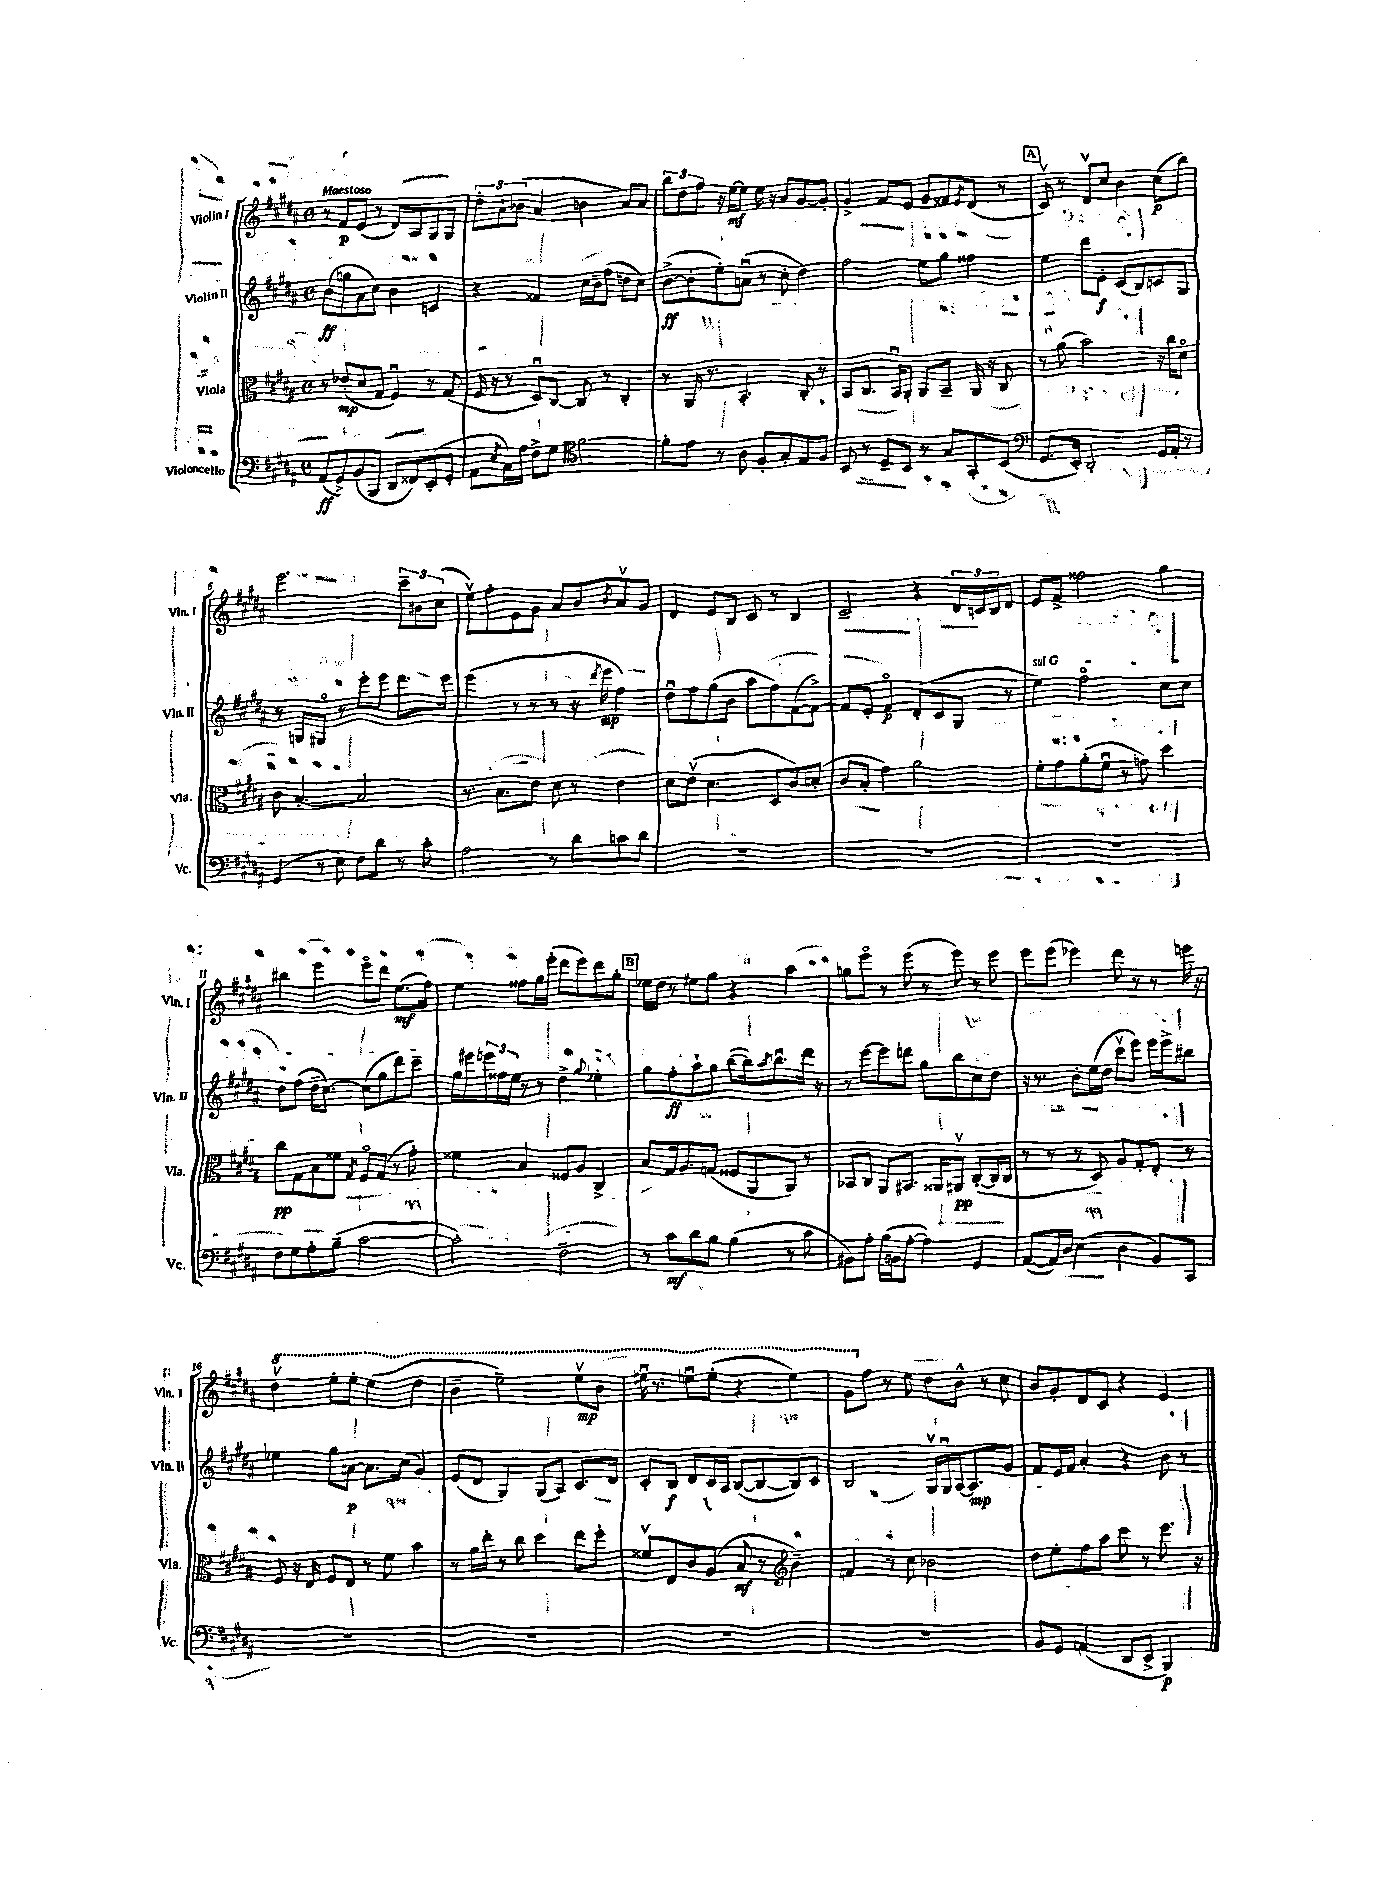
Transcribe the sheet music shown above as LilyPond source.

<<
\new StaffGroup <<
\new Staff = "s0" \with { instrumentName = "Violin I" shortInstrumentName = "Vln. I" } {
    \clef treble \key b \major \defaultTimeSignature \time 4/4 \tempo "Maestoso"
    r8 fis'8\p e'8( r8 dis'8) ais8 gis8 gis8 |
    \tuplet 3/2 { dis''8-. ais'8-! bes'8( } ais'4 b'4 ais'8) ais'8 |
    \tuplet 3/2 { b''8 dis''8 fis''8 } r16 e''16~\mf e''8 e''16 r16 ais'8 gis'8~ gis'8-. |
    gis'4-> fis'8 e'8 gis'8 fisis'8 \acciaccatura { e'8 } dis'8( r8 |
    \mark \markup { \box "A" } cis'8\upbow) r8 dis'8\upbow cis''8 b'4 cis''8\p( b''8) |
    e'''2. \tuplet 3/2 { cis'''8-- bis'8 cis''8( } |
    e''8\upbow) fis''8-. e'8 gis'8 ais'8 b'8 \acciaccatura { b'8 } ais'8\upbow gis'8 |
    dis'4 e'8 b8 cis'8 r8 b4 |
    cis'2-- r4 \tuplet 3/2 { dis'16 c'16 b16 } dis'8 |
    e'8 fis'8-> fisis''2 gis''4 |
    bis''4 e'''4 e'''8\flageolet dis'''8 e''8.\mf( fis''16) |
    e''4 fisis''8 gis''16 e'''16-.( dis'''8 e'''8) dis'''8 gis''8-. |
    \mark \markup { \box "B" } ees''16 dis''16 r8 eis''8 gis''8 r4 ais''4 |
    g''8 e'''8\flageolet r8 e'''8( r8 e'''8) r8 e'''8 |
    e'''8 e'''8( ees'''4) dis'''8 r8 r8 e'''16 r16 |
    \ottava #1 dis'''4\upbow e'''8-. e'''8-. e'''4( dis'''4 |
    b''4-- e'''2--) e'''8\upbow\mp b''8 |
    eis'''16\downbow r8. e'''8\downbow e'''8-.( r4 e'''4) |
    gis''8 \ottava #0 fis''8 r8 e''8 dis''8 b'8-^ r8 cis''8 |
    b'8 gis'8-. dis'8 cis'8 r4 e'4 \bar "|." |
}
\new Staff = "s1" \with { instrumentName = "Violin II" shortInstrumentName = "Vln. II" } {
    \clef treble \key b \major \defaultTimeSignature \time 4/4
    b'8\ff( g''8 ais'8 cis''8) b'4 c'4 |
    r4 fisis'4 cis''16 b'16-- fis''8( d''8 cis''8) |
    b'8~->\ff( b'8-. e''8-.) a'8\downbow( r8 cis''8-. dis''4) |
    fis''2 e''8 gis''8 fisis''4 |
    \mark \markup { \box "A" } e''4 dis'''8 e'8-.\f cis'8( b8) c'8 gis8 |
    r8 g8 gis8\flageolet r8 e'''8-. e'''8 dis'''8. e'''16 |
    e'''4( r8 r8 r8 r16 \acciaccatura { dis'''8 } e'''16\mp fis''4) |
    dis''8\downbow fis''8 gis''8( b'8 ais''8 fis''8) fis'8~( fis'8~->) |
    fis'8 e'8-. fis'4\flageolet\p dis'8-.( cis'8 gis8 r8 |
    \once \override TextSpanner.bound-details.left.text = \markup { \italic "sul G" } e''4\startTextSpan) fis''2\flageolet cis''8 cis''8 |
    dis''8 fis''8( dis''16-- cis''8.~) cis''8( gis''8 dis'''8) cis'''8--\stopTextSpan |
    gis''16 eis'''16 \tuplet 3/2 { e'''16 fisis''16 e''16 } r8 r8 dis''4-> \appoggiatura { gis''8 } ees''4-. |
    \mark \markup { \box "B" } gis''8 fis''8-.\ff ais''8-! gis''8 b''8~( b''16) \acciaccatura { ais''8 } b''8.\downbow dis'''16 r16 |
    r8 e'''8~ e'''8 d'''8 gis''8 b''8 cis''8 dis''8 |
    r16 r8. b'8-. e''16( dis''16 cis'''8\upbow e'''8) e'''16 e'''16-> bis''8 |
    ees''4 gis''8 a'8~\p a'8. cis''16( gis'4) |
    e'8( dis'8 gis4) gis8( ais8) cis'8. dis'16 |
    cis'8-. b8\f dis'8 cis'16 ais16 b8~( b8~ b8) cis'8 |
    b2 gis16\upbow gis16\downbow ais16~ ais8.\mp gis'8 |
    fis'8 e'16 fis'16 ais'4-. r4 b'8 r8 \bar "|." |
}
\new Staff = "s2" \with { instrumentName = "Viola" shortInstrumentName = "Vla." } {
    \clef alto \key b \major \defaultTimeSignature \time 4/4
    r8 ees'8-.\mp( dis'8 gis8 fis4\downbow) r8 gis8( |
    fis16 r16 r8 dis8\downbow) cis8~ cis8 r8 cis4-. |
    r8 ais,16 r8. b,4.-. cis8-. r8 |
    b,8 cis8. b,16\downbow ais,8-. ais,8 b,8-- ais,16 r16 cis8 |
    \mark \markup { \box "A" } r8 ais'8( b'2) r16 cis''16 dis'8\flageolet |
    cis'8 b4.~-. b2 |
    r8. b8. e'8 dis'8 r8 e'4 |
    dis'8 e'8\upbow( dis'4. dis8 cis'8) d'8-.( |
    cis'8 b8-. gis'4) ais'2 |
    fis'8-. gis'8 ais'8-.( fis'8\downbow r8 g'8) dis''4 |
    cis''8\pp gis8 b8 fisis'8 \acciaccatura { gis8 } fis8\flageolet gis8( r8 gis'8-.) |
    fisis'4 b4 fisis8 ais8 cis4-> |
    \mark \markup { \box "B" } b8 gis16 ais8. g8( fisis8 ais,8 ais,8) r8 |
    bes,8 cis8 ais,8 bis,8. aisis,16 ais,8\upbow\pp cis8~-.( cis16 cis16 |
    r8 r8 r8 dis8) ais8 gis8-. e8-. r8 |
    fis8 r16 e16 fis8 e8 r8 fis'8 b'4 |
    r8 ais'16 e''16-. r8 cis''8 dis''4 e''8 fis''8-. |
    fisis'8\upbow e8 cis'8 ais8( b8\mf r8 \clef treble b'4--) |
    f'4 r8 cis''8 bes'2 |
    dis''8 e''8-. fis''8 ais''8 cis'''8 r8 e'''8. r16 \bar "|." |
}
\new Staff = "s3" \with { instrumentName = "Violoncello" shortInstrumentName = "Vc." } {
    \clef bass \key b \major \defaultTimeSignature \time 4/4
    ais,8\ff( gis,8->) b,8( b,,8 dis,8 fisis,8) e,8-.( gis,8-. |
    ais,8 \acciaccatura { e8 } cis16) ais16 fis8-> gis8 \clef tenor fis'2~ |
    fis'8-. e'8 r8 ais8 fis8-. gis8-. e8 fis8 |
    b,8 r8 dis8-- b,8 r8 gis8 gis,8-. b,8( |
    \mark \markup { \box "A" } \clef bass gis,8. e,16-.) dis,2-. gis,16 ais,16-. r8 |
    gis,4( r8 e8) fis8 dis'8 r8 cis'8-. |
    ais2 r8 dis'8 c'8 dis'8 |
    R1 |
    R1 |
    R1 |
    fis8 gis8 ais8-. b8--( cis'2~ |
    cis'2-.) fis2-- |
    \mark \markup { \box "B" } r8 cis'8\mf dis'8 b8 b4( r8 cis'8 |
    bis,8) ais8-. b16( b,16 ais8~-. ais4) gis,4 |
    ais,8~( ais,16) dis16 e4( dis4 b,8) cis,8 |
    R1 |
    R1 |
    R1 |
    R1 |
    b,8 gis,8 a,4( dis,8 e,8-> b,,4\p) \bar "|." |
}
>>
>>
